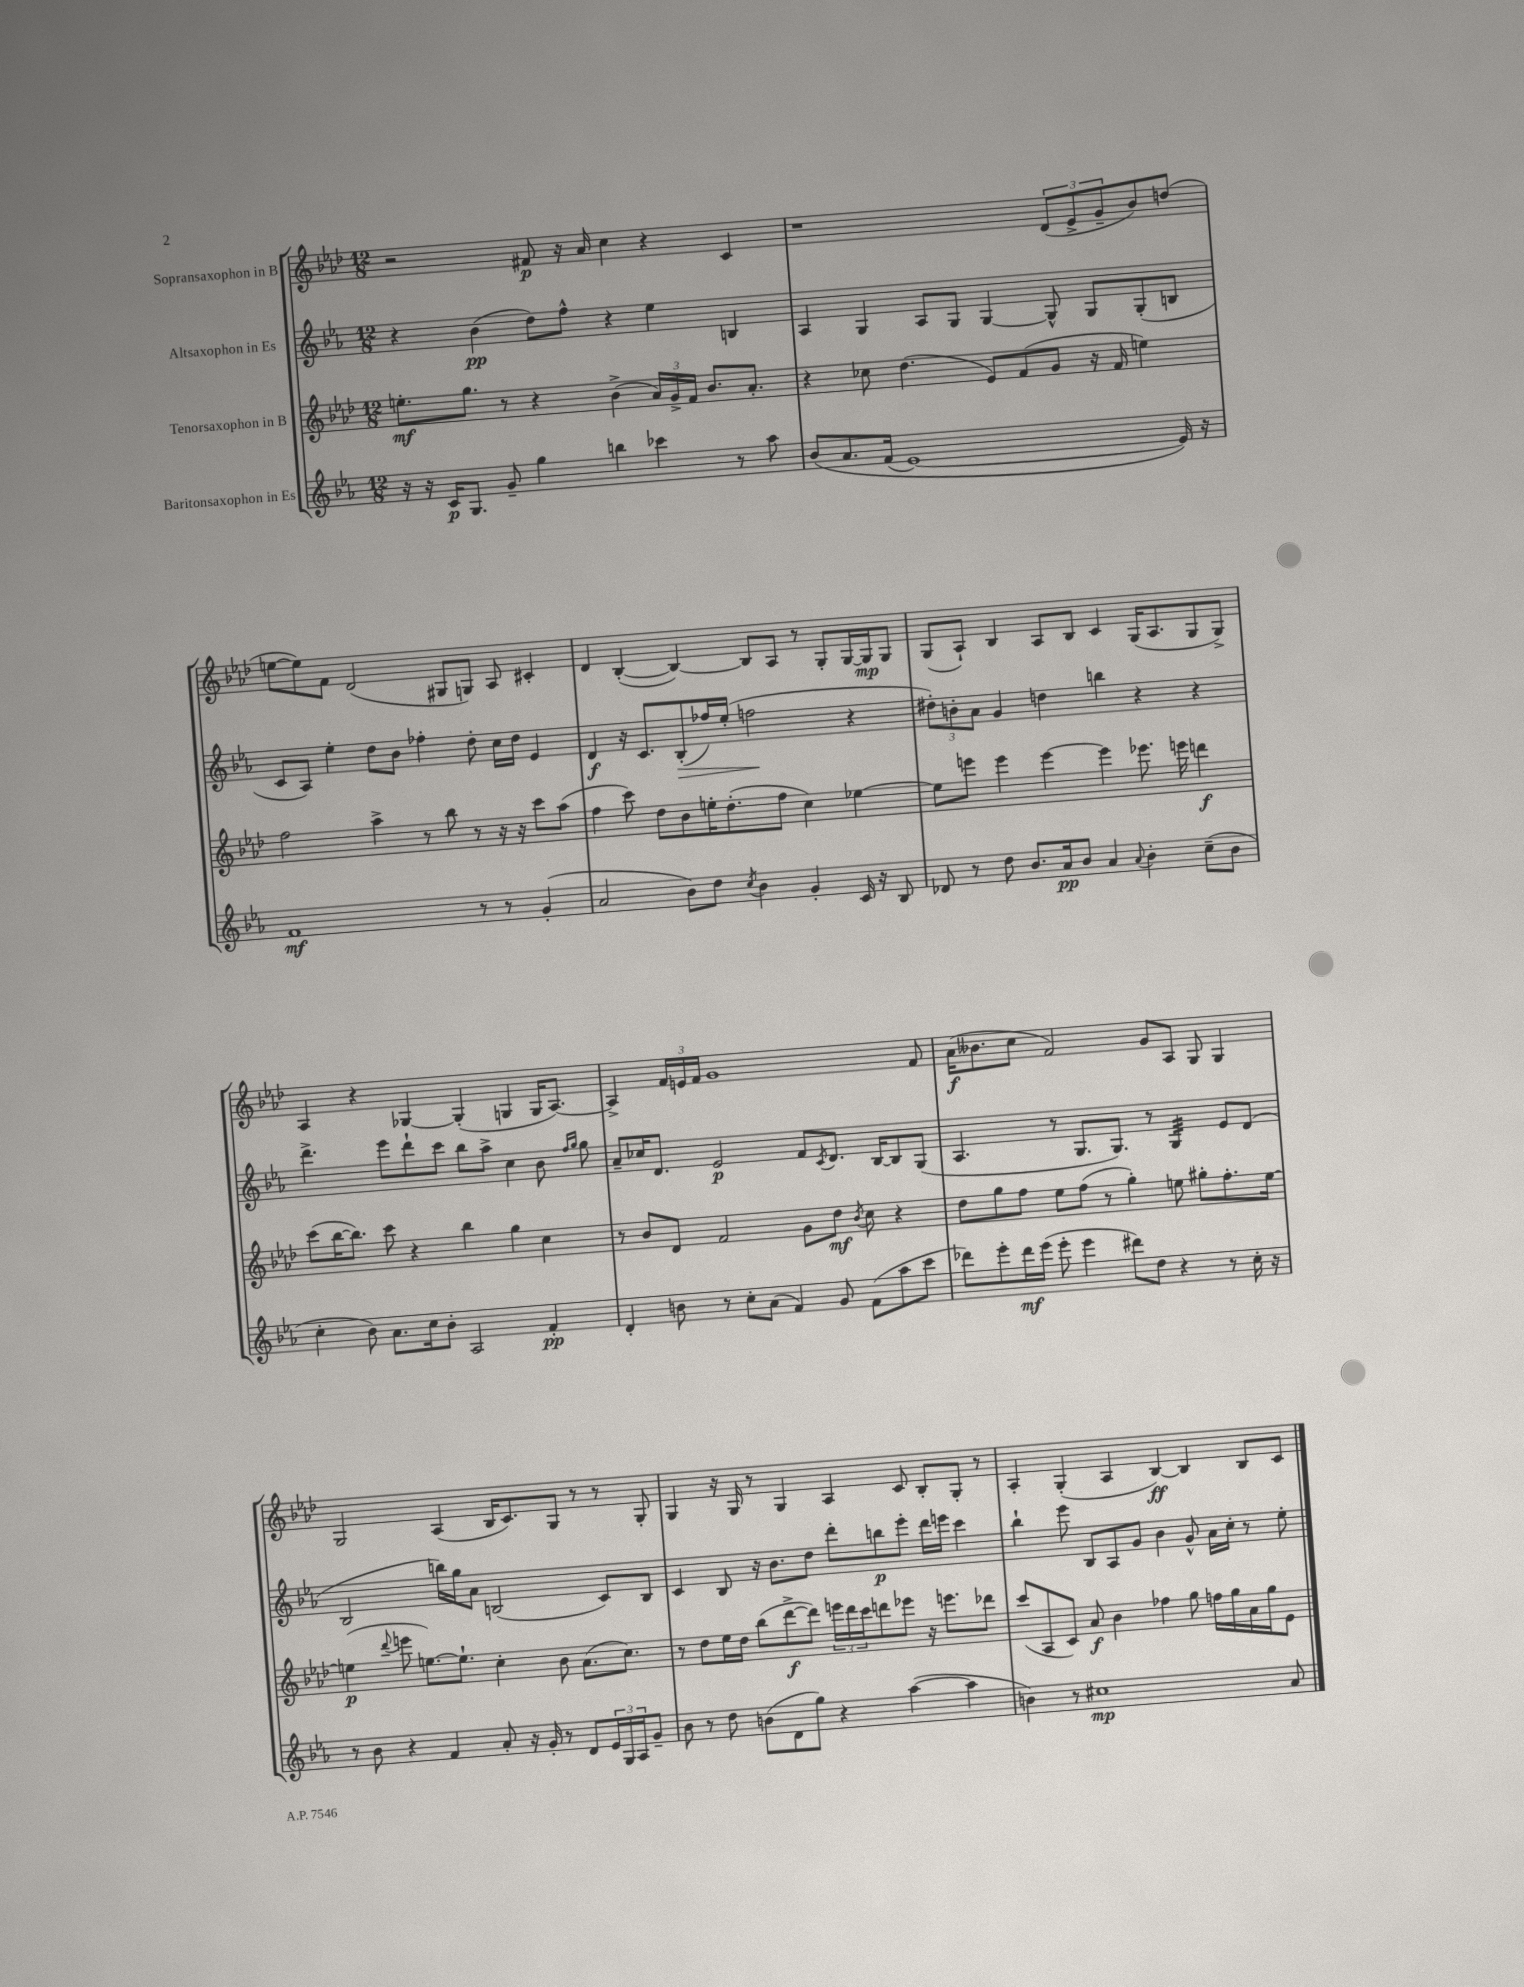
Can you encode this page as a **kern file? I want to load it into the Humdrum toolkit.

**kern	**kern	**kern	**kern
*staff4	*staff3	*staff2	*staff1
*clefG2	*clefG2	*clefG2	*clefG2
*k[b-e-a-]	*k[b-e-a-d-]	*k[b-e-a-]	*k[b-e-a-d-]
*M12/8	*M12/8	*M12/8	*M12/8
16r	8.ee'\L	4r	2r
16r	.	.	.
16c/LK	.	.	.
8.G/J	8.gg\J	.	.
.	.	(4b-\	.
8g~/	8r	.	.
4gg\	4r	8dd\L)	8f#/
.	.	8ff^^\J	16r
.	.	.	16a-/
4bb\	(4b-^\	4r	4cc\
4ccc-\	24a-/LL)	4ee-\	4r
.	24g^/	.	.
.	24f/JJ	.	.
.	8.b-/L	.	.
8r	.	4B/	4c/
.	8.a-'/J	.	.
8aa-\	.	.	.
=	=	=	=
&(8b-/L	4r	4A-/	1r
8.a-/	.	.	.
.	8cc-\	4G/	.
(16f/Jk	.	.	.
[1e-)	(4.dd-\	.	.
.	.	8A-/L	.
.	.	8G/J	.
.	8e-/L)	[4G/	.
.	(8f/	.	.
.	8g/J	8G^^/]	(12d-/L
.	.	.	12e-^/
.	16r	8G/L	.
.	.	.	12g~/
.	16f/	.	.
.	4ee\)	(8G'/	8b-/)
16e-/]&)	.	8B/J	(8dd/J
16r	.	.	.
=	=	=	=
1f	2ff\	8c/L	[8ee\L
.	.	8A-/J)	8ee\])
.	.	4ee-'\	8f\J
.	.	.	(2d-/
.	4aa-^\	8dd\L	.
.	.	8b-\J	.
.	8r	4ff-'\	.
.	8bb-\	.	8G#/L
8r	8r	8dd'\	8G/J)
8r	16r	16cc\LL	8A-/
.	16r	16dd\JJ	.
(4g'/	8ccc\L	4e-/	4c#'/
.	(8aa-\J	.	.
=	=	=	=
2a-/	4ff\	4d/	4d-/
.	8ccc\)	16r	([4B-'/
.	.	8.c/L	.
.	8dd-\L	.	.
8b-\L)	8b-\	(8B-'/	4B-/_)
8dd\J	16ee'\K	16ff-/L)	.
.	(8.dd-'\	(16ee-'/JJ	.
8qcc/	.	.	.
4b-\	.	2ff\	8B-/]L
.	8ff\J	.	8A-/J
4g'/	4cc\)	.	8r
.	.	.	8G'/L
16c/	[4ee-\	4r	[16G/L
16r	.	.	16G/]J
8B-/	.	.	8G/J
=	=	=	=
8d-/	8ee-\]L	12dd#'\L)	(8G/L
.	.	12b'\	.
8r	8eee\J	.	8A-`/J)
.	.	12a-\J	.
8dd\	4eee\	4g/	4B-/
8.b-/L	.	.	.
.	[4eee\	4dd\	8A-/L
16a-/k	.	.	.
8b-/J	.	.	8B-/J
4a-/	4eee\]	4bb\	4c/
8qqa-/	.	.	.
4b-'\	8.eee-\	4r	(16G/LK
.	.	.	8.A-/
.	16eee\	.	.
(8cc~\L	4ddd\	4r	8G/
8b-\J	.	.	8G^/J)
=	=	=	=
4cc'\	(8ccc\L	4.ddd^\	4A-/
.	[16bb-\K	.	.
.	8.bb-\]J)	.	.
8b-\)	.	.	4r
8.a-\L	8ccc\	8eee-\L	.
.	4r	8ddd`\	[4G-/
16cc\k	.	.	.
8b-'\J	.	8ccc\J	.
2A-/	4bb-\	8bb-\L	(4G-'/]
.	.	8aa-^\J	.
.	4gg\	4cc\	4G/
4f'/	4cc\	8b-\	16G/LK
.	.	.	[8.A-/J)
.	.	16qqff/LL	.
.	.	16qqgg/JJ	.
.	.	8gg\	.
=	=	=	=
4d'/	8r	8a-~/L	4A-^/]
.	8b-/L	16cc-/K	.
.	.	8.d/J	.
8b\	8d-/J	.	24f/LL
.	.	.	24e/
.	.	.	24f/JJ
8r	2f/	2e-/	1g
8cc'\L	.	.	.
(8a-\J	.	.	.
4f/)	.	.	.
.	8g\L	8f/L	.
.	.	8qc/	.
8g/	8dd-\J	8.d/J	.
.	8qb-/	.	.
(8f\L	8cc\	.	.
.	.	[16B-/LK	.
8aa-\	4r	8B-/]	.
8ccc\J	.	(8G/J	8f/
=	=	=	=
8ddd-\L)	8dd-\L	4.A-/	(16a-\LK
.	.	.	8.b--\
8eee-'\	8gg\	.	.
16ddd-\L	8ff\J	.	8cc\J
(16eee-\JJ	.	.	.
8eee-'\	8ee-\L	8r	2f/)
4eee-\	(8ff\J	8.G/L	.
.	8r	.	.
.	.	8.G/J)	.
8ddd#\L)	4gg'\)	.	.
8dd\J	.	8r	8g/L
4r	8ee\	4G/	8A-/J
.	8gg#'\L	.	8G/
8r	8.ff'\	8e-/L	4G/
16cc'\	.	(8d/J	.
16r	[16ee\Jk	.	.
=	=	=	=
8r	(4ee\]	2B-/	2G/
8b-\	.	.	.
.	8qqddd-/	.	.
4r	8eee\	.	.
.	[8.ee\L)	.	.
4f/	.	16bb\LL)	(4A-/
.	8.ee`\]J	16gg\J	.
.	.	8a-\J	.
8a-'/	4cc'\	(2B/	16B-/LK
.	.	.	8.c/)
16r	.	.	.
16g'/	.	.	.
8r	8b-\	.	8G/J
8d/L	(8.a-\L	.	8r
24e-/L	.	8c/L)	8r
24G/	.	.	.
.	8.cc\J)	.	.
24A-/J	.	.	.
8g~/J	.	8B/J	8G'/
=	=	=	=
8b-\	8r	4c/	4G/
8r	8dd-\L	.	.
8dd\	16ee-\L	8B-/	16r
.	16dd-\JJ	.	16G/
(8b\L	(8bb-\L	16r	8r
.	.	8.b-\L	.
8d\	[8ddd-^\	.	4G/
8gg\J)	8ddd-\]J)	8dd\J	.
4r	24eee\LL	8ddd'\L	4A-/
.	24ddd-\	.	.
.	24ccc\J	.	.
.	8ddd\	8bb\	.
([4aa-\	8eee-\J	8eee-'\J	8c/
.	16r	16ddd\LL	8B-'/L
.	8.eee\L	16eee\JJ	.
4aa-\]	.	4ccc\	8G'/J
.	8ddd-\J	.	8r
=	=	=	=
4b\)	(8ccc/L	4bb-`\	4A-'/
.	8A-/	.	.
8r	8c/J)	8eee-\	(4G'/
1cc#	8a-/	8B-/L	.
.	4b-\	8A-/	4A-/
.	.	8g/J	.
.	4ff-\	4b-\	[4B-/)
.	8gg\	8g^^/	4B-/]
.	16ff\LL	16a-\LL	.
.	16gg\	16cc'\JJ	.
.	16a-\	8r	8B-/L
.	16gg\J	.	.
8a-/	8e-\J	8ee-'\	8c/J
==	==	==	==
*-	*-	*-	*-
